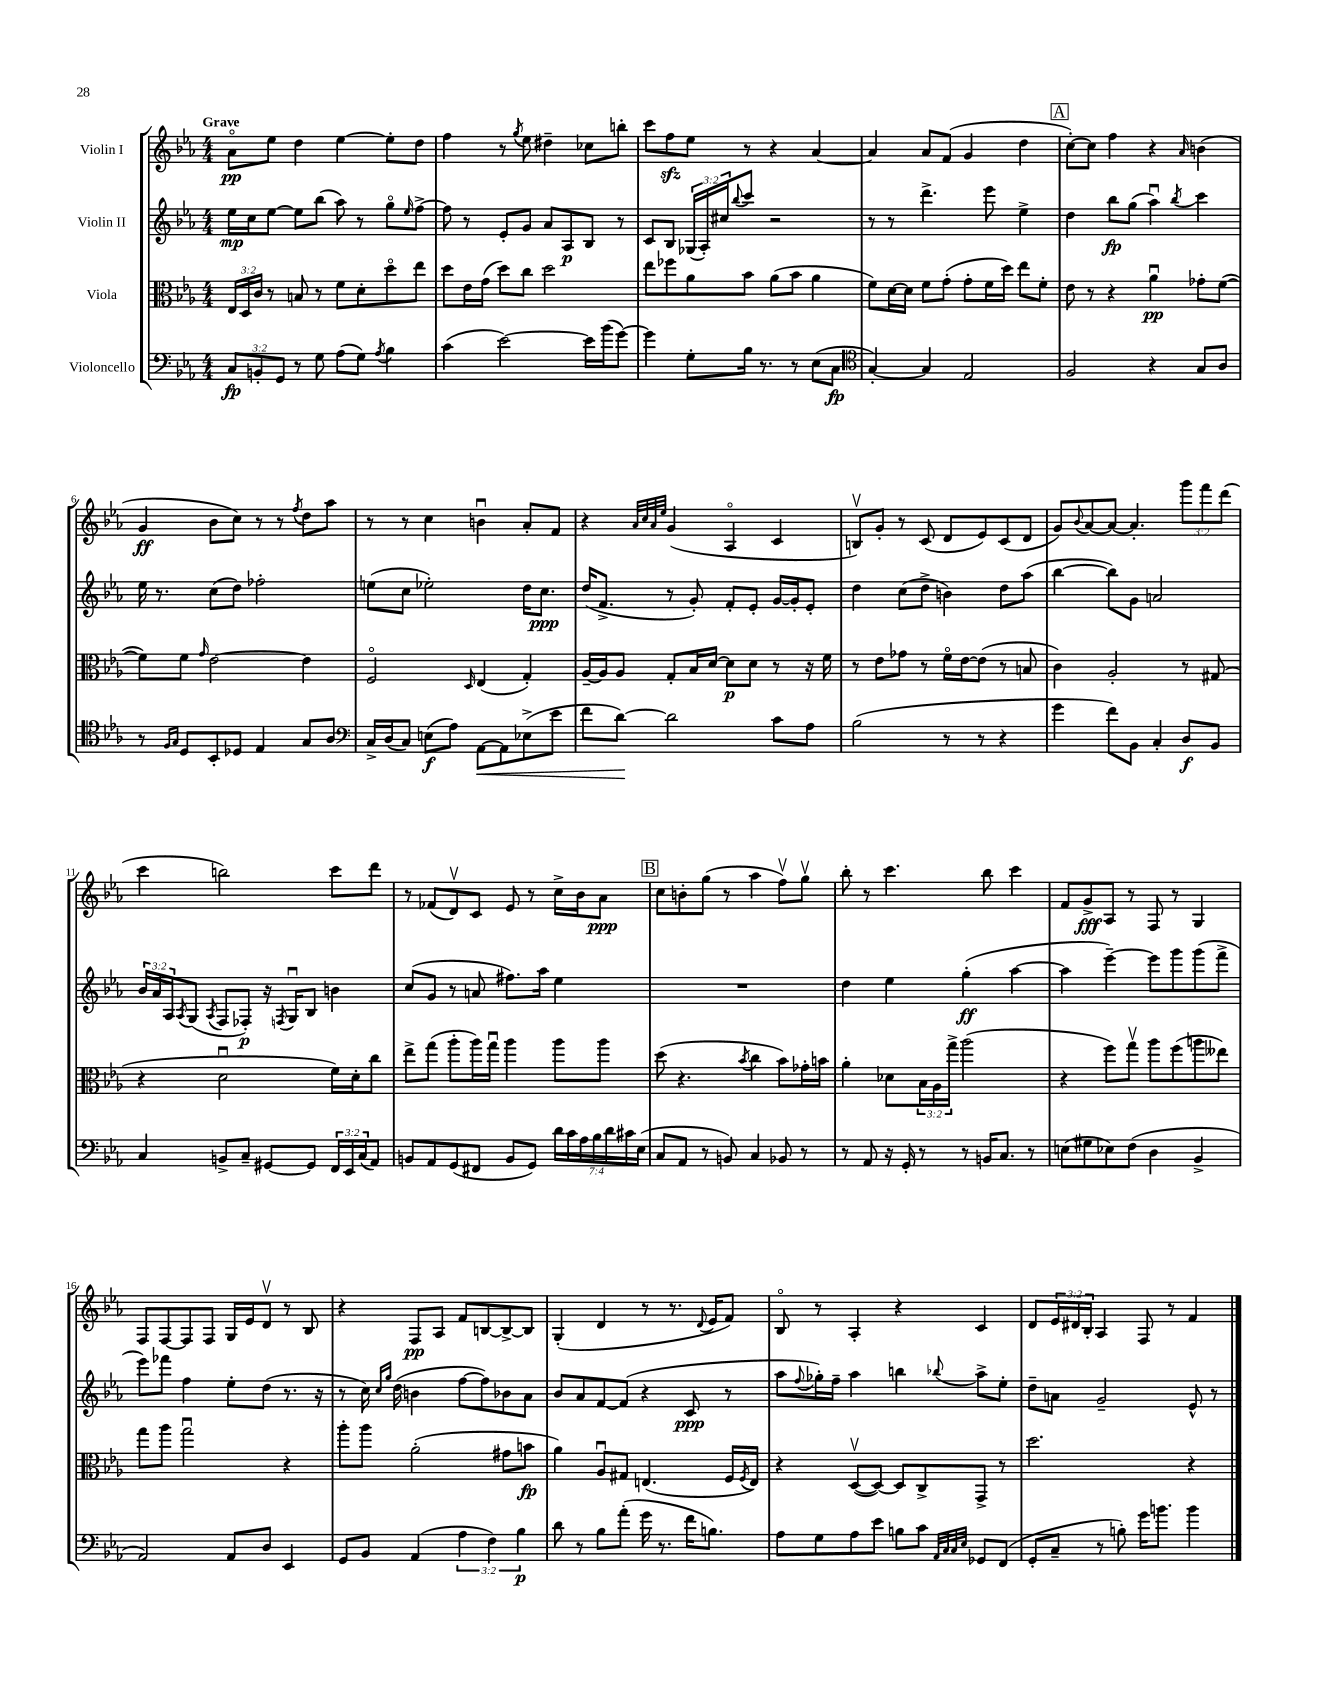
<<
\new StaffGroup <<
\new Staff = "s0" \with { instrumentName = "Violin I" } {
    \clef treble \key ees \major \numericTimeSignature \time 4/4 \override Staff.TupletNumber.text = #tuplet-number::calc-fraction-text \tempo "Grave"
    aes'8\flageolet\pp ees''8 d''4 ees''4~ ees''8-. d''8 |
    f''4 r8 \acciaccatura { g''8 } ees''8 dis''4-- ces''8 b''8-. |
    c'''8 f''8\sfz ees''8 r8 r4 aes'4~ |
    aes'4 aes'8 f'8( g'4 d''4 |
    \mark \markup { \box "A" } c''8~-.) c''8 f''4 r4 \grace { aes'16 } b'4( |
    g'4\ff bes'8 c''8) r8 r8 \acciaccatura { f''8 } d''8 aes''8 |
    r8 r8 c''4 b'4\downbow aes'8-. f'8 |
    r4 \grace { aes'32 c''32 aes'32 ees''32 } g'4( aes4\flageolet c'4 |
    b8\upbow) g'8-. r8 c'8( d'8 ees'8) c'8( d'8 |
    g'8) \appoggiatura { bes'8 } aes'8~ aes'8~ aes'4.-. \tuplet 3/2 { g'''8 f'''8 d'''8( } |
    c'''4 b''2) c'''8 d'''8 |
    r8 fes'8( d'8\upbow) c'8 ees'8 r8 c''16-> bes'16 aes'8\ppp |
    \mark \markup { \box "B" } c''8 b'8-. g''8( r8 aes''4 f''8\upbow) g''8\upbow |
    bes''8-. r8 c'''4. bes''8 c'''4 |
    f'8 g'8->\fff aes8 r8 f8 r8 g4 |
    f8 f8~ f8 f8 g16 ees'16 d'8\upbow r8 bes8 |
    r4 f8\pp aes8 f'8 b8~ b8~-> b8 |
    g4-.( d'4 r8 r8. \appoggiatura { d'8 } ees'16 f'8) |
    bes8\flageolet r8 aes4-. r4 c'4 |
    d'8 \tuplet 3/2 { ees'16 dis'16 bes16-. } aes4 f8 r8 f'4 \bar "|." |
}
\new Staff = "s1" \with { instrumentName = "Violin II" } {
    \clef treble \key ees \major \numericTimeSignature \time 4/4 \override Staff.TupletNumber.text = #tuplet-number::calc-fraction-text
    ees''16\mp c''16 ees''8~ ees''8 bes''8( aes''8) r8 g''8\flageolet \grace { ees''16 } f''8~-> |
    f''8 r8 ees'8-. g'8 aes'8 aes8\p bes8 r8 |
    c'8 bes8 \tuplet 3/2 { ges16( aes16-.) cis''16 } \appoggiatura { bes''8 } c'''8 r2 |
    r8 r8 d'''4.-> ees'''8 ees''4-> |
    \mark \markup { \box "A" } d''4 bes''8\fp g''8( aes''4\downbow) \acciaccatura { bes''8 } c'''4 |
    ees''16 r8. c''8( d''8) fes''2-. |
    e''8( c''8 ees''2-.) d''16 c''8.\ppp |
    d''16( f'8.-> r8 g'8-.) f'8-. ees'8-. g'16~ g'16-. ees'8-. |
    d''4 c''8( d''8-> b'4) d''8 aes''8( |
    bes''4~ bes''8) g'8 a'2 |
    \tuplet 3/2 { bes'16 aes'16 aes16 } \acciaccatura { aes8 } g8( \acciaccatura { aes8 } f8 fes8-.\p) r16 \acciaccatura { f8 } g16\downbow bes8 b'4 |
    c''8( g'8 r8 a'8 fis''8.) aes''16 ees''4 |
    \mark \markup { \box "B" } R1 |
    d''4 ees''4 g''4-.\ff( aes''4~ |
    aes''4 ees'''4~--) ees'''8 g'''8 g'''8( f'''8-> |
    ees'''8) fes'''8 f''4 ees''8-. d''8( r8. r16 |
    r8 c''16) \grace { c''16 g''16 } d''16( b'4 f''8~ f''8) bes'8 aes'8 |
    bes'8 aes'8 f'8~ f'8( r4 c'8\ppp r8 |
    aes''8 \appoggiatura { f''8 } ges''16-.) f''16-- aes''4 b''4 \appoggiatura { bes''8 } aes''8-> ees''8-. |
    d''8-- a'8 g'2-- ees'8-^ r8 \bar "|." |
}
\new Staff = "s2" \with { instrumentName = "Viola" } {
    \clef alto \key ees \major \numericTimeSignature \time 4/4 \override Staff.TupletNumber.text = #tuplet-number::calc-fraction-text
    \tuplet 3/2 { ees16 d16 c'16 } r8 b8 r8 f'8 d'8-. d''8\flageolet ees''8 |
    d''8 ees'16 g'16( d''8) c''8 d''2 |
    ees''8 fes''8 aes'8 bes'8 aes'8( bes'8 aes'4 |
    f'8) d'16~ d'16 f'8 g'8-.( g'8-. f'16 d''16) ees''8 f'8-. |
    \mark \markup { \box "A" } ees'8 r8 r4 aes'4\downbow\pp ges'8-. f'8~( |
    f'8) f'8 \grace { g'16 } ees'2~ ees'4 |
    f2\flageolet \grace { d16 } ees4( g4-.) |
    aes16~-- aes16 aes8 g8-. bes16 d'16~ d'8\p d'8 r8 r16 f'16 |
    r8 ees'8 ges'8 r8 f'16\flageolet ees'16~ ees'8( r8 b8 |
    c'4) aes2-. r8 gis8( |
    r4 d'2\downbow f'16) d'16-. c''8 |
    ees''8-> g''8( aes''8-. aes''16) g''16\downbow aes''4 aes''8 aes''8 |
    \mark \markup { \box "B" } d''8( r4. \acciaccatura { bes'8 } c''4 bes'8) ges'16-. b'16 |
    aes'4-. des'8 \tuplet 3/2 { bes16 aes16 g''16-> } aes''2( |
    r4 f''8) g''8\upbow aes''8 f''8( a''8 eeses''8) |
    g''8 aes''8 g''2\downbow r4 |
    aes''8-. aes''8 aes'2-.( gis'8 b'8\fp |
    aes'4) aes8\downbow gis8 e4.( f16 \acciaccatura { f8 } e16) |
    r4 d8~\upbow( d8~) d8 c8-> g,8-> r8 |
    d''2. r4 \bar "|." |
}
\new Staff = "s3" \with { instrumentName = "Violoncello" } {
    \clef bass \key ees \major \numericTimeSignature \time 4/4 \override Staff.TupletNumber.text = #tuplet-number::calc-fraction-text
    \tuplet 3/2 { c8\fp b,8-. g,8 } r8 g8 aes8( g8) \acciaccatura { aes8 } bes4 |
    c'4( ees'2~) ees'16 bes'16( g'8~) |
    g'4 g8-. bes16 r8. r8 ees8( c8\fp |
    \clef tenor g4~-.) g4 ees2 |
    \mark \markup { \box "A" } f2 r4 g8 aes8 |
    r8 \grace { f16 g16 } d8 bes,8-. des8 ees4 g8 aes8 |
    \clef bass c16-> d16( c8) e8\f( aes8) aes,8~\< aes,8 ees8->( ees'8 |
    f'8 d'8~\!) d'2 c'8 aes8 |
    bes2( r8 r8 r4 |
    g'4 f'8) bes,8 c4-. d8\f bes,8 |
    c4 b,8-> c8-- gis,8~ gis,8 \tuplet 3/2 { f,16 ees,16 c16( } aes,8) |
    b,8 aes,8 g,8( fis,8 b,8 g,8) \tuplet 7/4 { d'16 c'16 aes16 bes16 d'16 cis'16 ees16( } |
    \mark \markup { \box "B" } c8 aes,8 r8 b,8) c4 bes,8 r8 |
    r8 aes,8 r16 g,16-. r8 r8 b,16 c8. r8 |
    e8( gis8 ees8) f8( d4 bes,4-> |
    aes,2) aes,8 d8 ees,4 |
    g,8 bes,8 aes,4( \tuplet 3/2 { aes4 f4) bes4\p } |
    d'8 r8 bes8 aes'8-.( g'16 r8. f'16 b8.) |
    aes8 g8 aes8 ees'8 b8 c'8 \grace { aes,32 c32 c32 ees32 } ges,8 f,8( |
    g,8-. c8-- r8 b8-.) g'16 b'8. b'4 \bar "|." |
}
>>
>>
